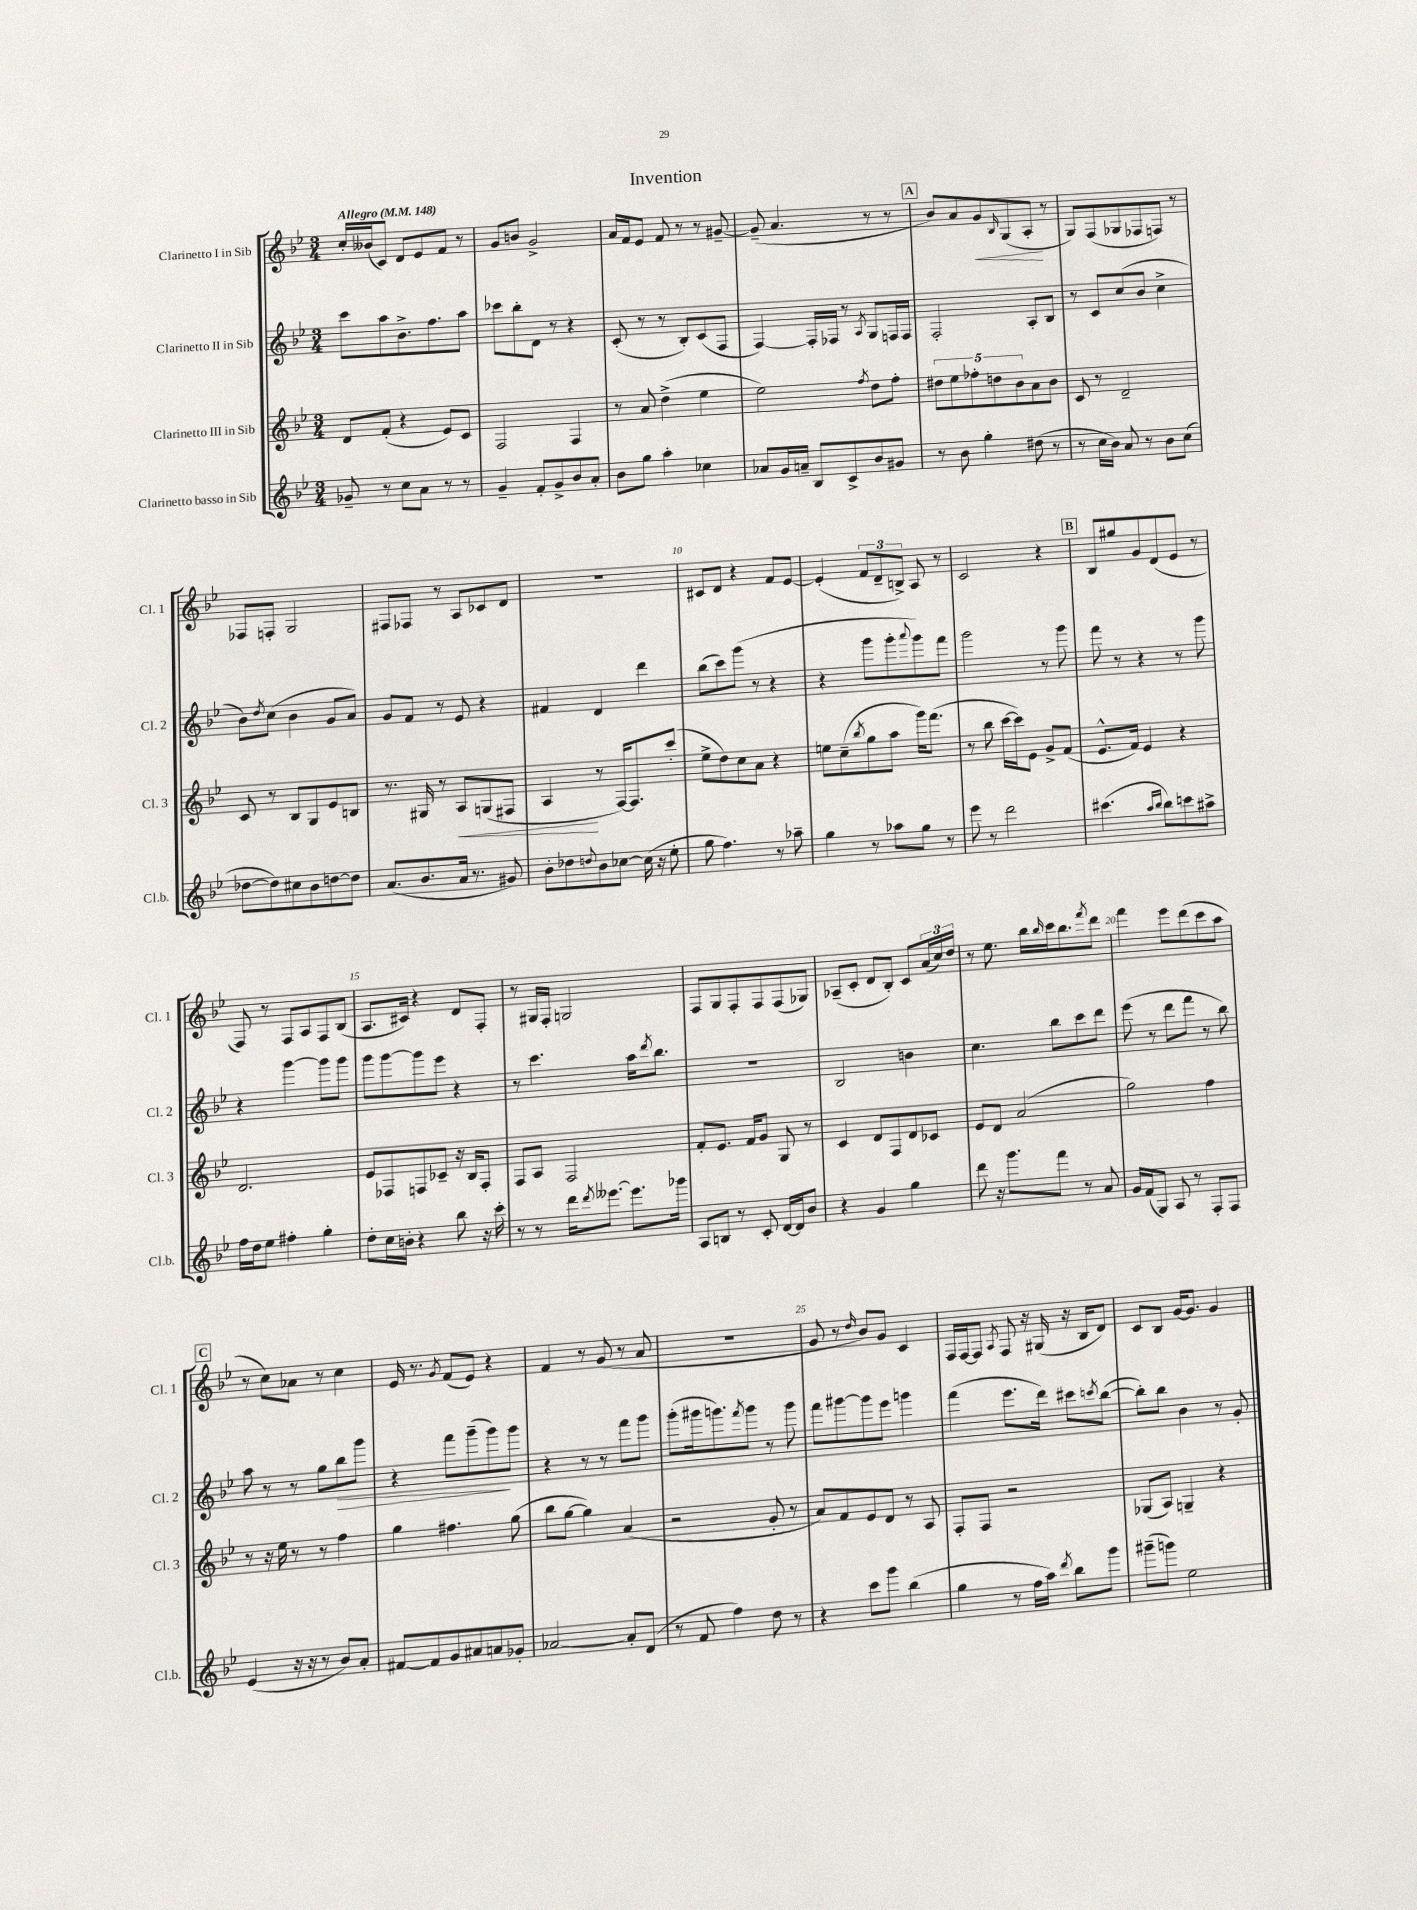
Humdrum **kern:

**kern	**kern	**kern	**kern
*staff4	*staff3	*staff2	*staff1
*clefG2	*clefG2	*clefG2	*clefG2
*k[b-e-]	*k[b-e-]	*k[b-e-]	*k[b-e-]
*M3/4	*M3/4	*M3/4	*M3/4
*MM148	*MM148	*MM148	*MM148
8g-~	8d	8ccc	16cc'
.	.	.	(16b--
8r	(8f'	8aa	8c)
8cc	4r	8.b-^	8d
8a	.	.	8e-
.	.	8.ff	.
8r	8e-)	.	8f
8r	8c	8aa	8r
=	=	=	=
4g~	2F	8ccc-	8g
.	.	8bb-'	8b
8f'	.	8d	2g^
8g^	.	8r	.
8b-	4F	4r	.
8a'	.	.	.
=	=	=	=
8b-	8r	(8c'	16a
.	.	.	16f
8gg	8a	8r	8e-
4aa'	(4dd^	8r	8f
.	.	8B-')	8r
4cc-	4ee-	(8c	8r
.	.	8F	[8g#~
=	=	=	=
8a-	2ee-)	[4F)	(8g#~]
16g	.	.	4.a
16a~	.	.	.
8B-	.	16F']	.
.	.	16F-	.
8c^	.	8r	.
.	8qff	8qA	.
8b-	8dd	8G	8r
8g#	8ff'	16F	8r
.	.	16F	.
=	=	=	=
8r	10dd#	2F'	8b-)
.	10ee-	.	.
8b-	.	.	8a
.	10ff-'	.	.
4gg'	.	.	8g
.	10dd	.	.
.	.	.	16qqB-
.	.	.	(8G
.	10b-	.	.
(8dd#	8a	8A'	8A'
8r	8b-	8B-	8r
=	=	=	=
8r	8c	8r	8G)
16cc	8r	8c	(8F
16b-)	.	.	.
8a	2d~	(8cc	8G-
8r	.	8b-	8F-
8b-	.	4cc^	8F)
(8cc	.	.	8r
=	=	=	=
[8dd-	8c	8b-)	8F-
.	.	8qdd	.
8dd-])	8r	(8cc	8F'
8cc#	8B-	4b-	2G
8b-	8G	.	.
[8dd	8e-	8g	.
8dd]	8B	8a)	.
=	=	=	=
(8.a	8.r	8g	8F#
.	.	8f	8F-
8.b-	16G#	.	.
.	8r	8r	8r
16a	8A	8e-	8A
8.r	.	.	.
.	(8G	4r	8c-
8g#)	8F#	.	8d
=	=	=	=
8b-'	4A	4f#	2.r
8dd-	.	.	.
8qqdd	.	.	.
8b-	8r	4d	.
[8cc-	[16F)	.	.
.	8.F]	.	.
(16cc-]	.	4ddd	.
16r	.	.	.
8ee-'	(8ccc'	.	.
=	=	=	=
8gg	8ee-^	(8bb-	8c#
4.ff)	8dd)	8ccc)	8d
.	8cc	(8ggg	4r
.	8a	8r	.
8r	4r	4r	8f
8aa-~	.	.	[8e-
=	=	=	=
4gg	8ee	4r	(4e-']
.	(8cc~	.	.
.	8qbb-	.	.
8r	8gg	8ggg	12f
.	.	.	12d~
8aa-	8aa	8ggg'	.
.	.	.	12B^)
.	.	8qqaaa	.
8gg	16ggg)	8ggg)	8A
.	(8.fff	.	.
8r	.	8fff	8r
=	=	=	=
8eee-	8r	2ggg	2c
8r	8bb-	.	.
2ddd	[16ccc	.	.
.	16ccc])	.	.
.	8e-	.	.
.	8g^	8r	4r
.	(8f	8ggg	.
=	=	=	=
(4.ccc#	8.e-^^	8fff	8B-
.	.	8r	8gg#
.	16f)	.	.
.	4e-	4r	8g
16qqaa	.	.	.
16qqbb-	.	.	.
8bb-)	.	.	(8d
8ccc	4r	8r	8e-
8aa#^	.	8ggg	8r
=	=	=	=
16ff	2.d	4r	8F)
16dd	.	.	.
8ee-	.	.	8r
4ff#'	.	[4ggg	8F
.	.	.	8A
4gg'	.	8ggg]	8F
.	.	8ggg	(8B-
=	=	=	=
8dd'	8e-	8ggg	8.A
16cc	8F-	[8ggg	.
16b'	.	.	16c#)
4r	8F	8ggg]	4r
.	8c-~	8eee-	.
8bb-	16r	4r	8d
.	16B-	.	.
16r	8F'	.	8F'
16ccc'	.	.	.
=	=	=	=
8r	8F	8r	8r
8r	8A	4.ccc	16G#
.	.	.	16F'
16ddd	2F	.	2G
8qddd	.	.	.
[8.eee--	.	.	.
8.eee--]	.	16aa	.
.	.	8qddd	.
.	.	8.bb-	.
16ggg-	.	.	.
=	=	=	=
8A	8f'	2.r	8F
8B	8.e-	.	8G
8r	.	.	8F'
.	16f	.	.
8c'	8g	.	8F
[16d	8G	.	(8F
16d]	.	.	.
8b-	8r	.	8G-)
=	=	=	=
4r	4c	2B-	(8A-~
.	.	.	8c'
4g	8d	.	8d
.	8F	.	8B-')
4gg	8d	4b	8c
.	8c-	.	(24a
.	.	.	24cc)
.	.	.	24dd
=	=	=	=
8ddd	8e-	4.cc	8r
16r	8d	.	8.ee-
8.ggg	.	.	.
.	(2a	.	.
.	.	.	16bb-
.	.	.	16qqbb-
8fff	.	8bb-	16ccc
.	.	.	8.bb-
8r	.	8ccc	.
.	.	.	8qfff
8a	.	8ddd	8ddd
=	=	=	=
16g	2gg)	(8eee-	4fff
(16f	.	.	.
8G)	.	8r	.
8A	.	8ddd	8eee-
8r	.	8fff	(8ddd
8F'	4ff	8r	8ccc
8F	.	8bb-)	8aa
=	=	=	=
(4e-	8r	8aa	8r
.	16r	8r	8cc)
.	16ee-	.	.
16r	8r	8r	8a-
16r	.	.	.
8r	8r	8gg	8r
8b-)	4ff	8bb-	4cc
8a'	.	8ggg	.
=	=	=	=
[8f#	4gg	4r	16e-
.	.	.	8.r
8f#]	.	.	.
.	.	.	8qg
8g	4.ff#	8fff	(8f
8a#	.	(8ggg~	8e-)
8a	.	8ggg)	4r
8g-'	(8gg	8ggg	.
=	=	=	=
[2a-	8bb-	4r	4f
.	[8gg	.	.
.	4gg])	8r	8r
.	.	8r	(8g
8a-']	(4a	8fff	8r
(8d	.	8ggg	8a
=	=	=	=
8r	2r	(8ggg'	2.r
8f	.	16ggg#	.
.	.	8.ggg)	.
4ff)	.	.	.
.	.	8qfff	.
.	.	8ggg	.
8dd	8g'	8r	.
8r	8r	8ggg	.
=	=	=	=
4r	8a)	8fff	8g
.	8f	[8ggg#	8r
.	.	.	16qqdd
8ccc	8e-	8ggg#]	8b-)
8ggg	8d	8eee-	8g
(4bb-	8r	4ggg	4c
.	8A	.	.
=	=	=	=
4gg	8F'	(4fff	16F
.	.	.	[16F
.	8F	.	8F]
.	.	.	8qA
8r	2r	8.eee-	8F
16ff	.	.	16r
16aa)	.	16ddd)	(16G#
8qddd	.	.	.
8bb-	.	8ccc#	16r
.	.	.	16B-
.	.	8qccc	.
8ggg	.	([8bb-	8d)
=	=	=	=
(8ggg#~	(8G-	8bb-'])	8c
8ggg)	8A)	8bb-	8B-
2ee-	4G~	4b-	[16g
.	.	.	8.g]
.	4r	8r	4g
.	.	8g'	.
==	==	==	==
*-	*-	*-	*-
